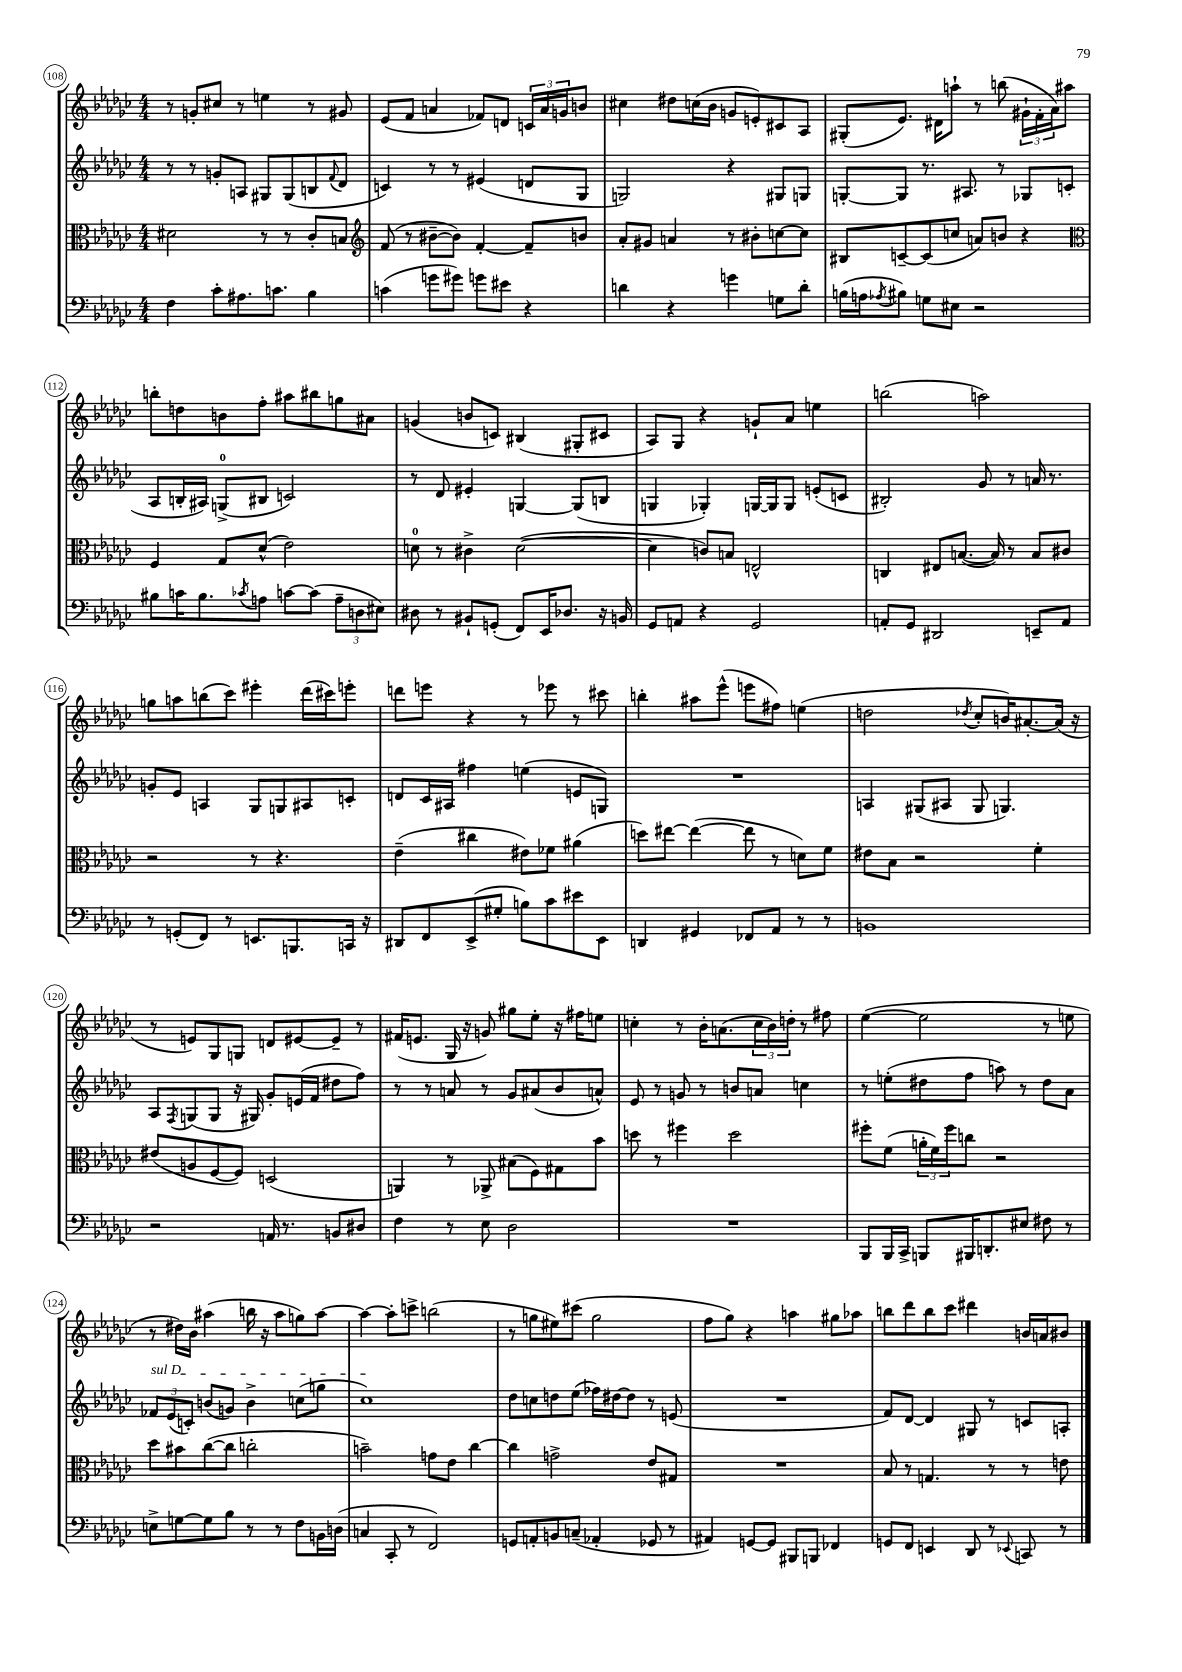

**kern	**kern	**kern	**kern
*staff4	*staff3	*staff2	*staff1
*clefF4	*clefC3	*clefG2	*clefG2
*k[b-e-a-d-g-c-]	*k[b-e-a-d-g-c-]	*k[b-e-a-d-g-c-]	*k[b-e-a-d-g-c-]
*M4/4	*M4/4	*M4/4	*M4/4
4F	2d#	8r	8r
.	.	8r	8g'
8c-'	.	8g'	8cc#
8.A#	.	8A	8r
.	8r	8G#	4ee
8.c	.	.	.
.	8r	(8G#	.
4B-	8c-'	8B	8r
.	.	8qqf	.
.	8B	8d-	8g#
=	=	=	=
*	*clefG2	*	*
(4c	(8f	4c)	(8e-
.	8r	.	8f
8g	[8b#~	8r	4a
8g#)	8b#])	8r	.
8g	[4f'	(4e#	8f-)
8e#	.	.	8d
4r	8f~]	8d	24c
.	.	.	24a
.	.	.	24g
.	8b	8G-	8b
=	=	=	=
4d	8a-'	2G)	4cc#
.	8g#	.	.
4r	4a	.	8dd#
.	.	.	(16cc
.	.	.	16b-
4g	8r	4r	8g
.	8b#'	.	8e')
8G	[8cc	8G#	8c#
8d'	8cc]	8G	8A-
=	=	=	=
(16B	8B#	[8G'	(8G#'
16A	.	.	.
8qA-	.	.	.
8B#)	[8c~	8G]	8.e-)
8G	(8c]	8.r	.
.	.	.	16d#
8E#	8cc	.	8aa`
.	.	8.A#	.
2r	8a)	.	8r
.	8b	8r	(8bb
.	4r	8G-	24g#`
.	.	.	24f'
.	.	.	24a-)
.	.	(8c	8aa#
=	=	=	=
*	*clefC3	*	*
8B#	4F	8A-	8bb'
16c	.	16B'	8dd
8.B#	.	16A#)	.
.	8G-	(8G^	8b
8qc-	.	.	.
8A	(8d-^^	8B#	8ff'
[8c	2e-)	2c)	8aa#
(8c]	.	.	8bb#
12A~	.	.	8gg
12D	.	.	.
.	.	.	8a#
12E#)	.	.	.
=	=	=	=
8D#	8d	8r	(4g
8r	8r	8d-	.
8BB#`	4c#^	4e#'	8b
(8GG'	.	.	8c)
8FF)	([2d	[4G	(4B#
16EE-	.	.	.
8.D-	.	.	.
.	.	(8G]	8G#'
16r	.	8B	8c#
16BB	.	.	.
=	=	=	=
8GG-	4d]	4G	8A-)
8AA	.	.	8G-
4r	8c)	4G-')	4r
.	8B	.	.
2GG-	2E^^	[16G	8g`
.	.	16G]	.
.	.	8G	8a-
.	.	(8e'	4ee
.	.	8c	.
=	=	=	=
8AA'	4C	2B#')	(2bb
8GG-	.	.	.
2DD#	8E#	.	.
.	([8.B	.	.
.	.	8g-	2aa)
.	16B])	.	.
.	8r	8r	.
8EE~	8B	16a	.
.	.	8.r	.
8AA	8c#	.	.
=	=	=	=
8r	2r	8g'	8gg
(8GG'	.	8e-	8aa
8FF)	.	4A	(8bb
8r	.	.	8ccc-)
8.EE	8r	8G-	4eee#'
.	4.r	8G	.
8.BBB	.	.	.
.	.	8A#	(16ddd-
.	.	.	16ccc#)
16CC	.	8c'	8eee'
16r	.	.	.
=	=	=	=
8DD#	(4e-~	8d	8ddd
8FF	.	16c-	8eee
.	.	16A#	.
(8EE-^	4cc#	4ff#	4r
8G#'	.	.	.
8B)	8e#)	(4ee	8r
8c-	8f-	.	8eee-
8e#	(4a#	8e	8r
8EE-	.	8G)	8ccc#
=	=	=	=
4DD	8dd)	1r	4bb'
.	[8ee#	.	.
4GG#	(4ee#_	.	8aa#
.	.	.	(8eee-^^
8FF-	8ee#]	.	8eee
8AA-	8r	.	8ff#)
8r	8d)	.	(4ee
8r	8f	.	.
=	=	=	=
1BB	8e#	4A	2dd
.	8B-	.	.
.	2r	(8G#	.
.	.	8A#	.
.	.	.	8qdd-
.	.	8G#	8cc-'
.	.	4.G)	16b)
.	.	.	[8.a#'
.	4f'	.	.
.	.	.	(16a#]
.	.	.	16r
=	=	=	=
2r	(8e#	8A-	8r
.	.	8qF	.
.	8A	(8G	8e)
.	[8F	8G	8G-
.	8F])	16r	8G
.	.	16G#)	.
16AA	(2D	8g-'	8d
8.r	.	.	.
.	.	(16e	[8e#
.	.	16f	.
8BB	.	8dd#	8e#~]
8D#	.	8ff)	8r
=	=	=	=
4F	4AA)	8r	(16f#
.	.	.	8.e
.	.	8r	.
8r	8r	8a	16G-
.	.	.	16r
8E-	8AA-^	8r	8g)
2D-	(8B#	8g-	8gg#
.	8F)	(8a#	8ee-'
.	8G#	8b-	16r
.	.	.	16ff#
.	8b-	8a^^)	8ee
=	=	=	=
1r	8dd	8e-	4cc'
.	8r	8r	.
.	4ff#	8g	8r
.	.	8r	16b-'
.	.	.	(8.a
.	2dd	8b	.
.	.	8a	24cc
.	.	.	24b-)
.	.	.	24dd'
.	.	4cc	8r
.	.	.	8ff#
=	=	=	=
8BBB-	8ff#'	8r	([4ee-
16BBB-	(8f	(8ee'	.
16CC-^	.	.	.
8BBB	24a'	8dd#	2ee-]
.	24f)	.	.
.	24ff#	.	.
16BBB#	8cc	8ff	.
8.DD'	.	.	.
.	2r	8aa)	.
8E#	.	8r	.
8F#	.	8dd#	8r
8r	.	8a-	8ee
=	=	=	=
8E^	8dd-	12f-	8r
.	.	(12e-	.
[8G	8b#	.	16dd#)
.	.	12c')	.
.	.	.	16b-
8G]	([8cc-	(8b	(4aa#
8B-	8cc-]	8g)	.
8r	2cc'	4b^	16bb
.	.	.	16r
8r	.	.	8aa#
8F	.	(8cc	8gg)
16BB	.	8gg	[8aa#
(16D	.	.	.
=	=	=	=
4C	2b~)	1cc-)	4aa#_
8CC-'	.	.	8aa#']
8r	.	.	8ccc^
2FF)	8g	.	(2bb
.	8e-	.	.
.	[4cc-	.	.
=	=	=	=
8GG	4cc-]	8dd-	8r
8AA'	.	8cc	8gg
8BB	2g^	8dd	8ee#)
(8C~	.	(8ee-	(8ccc#
4AA-'	.	16ff-)	2gg
.	.	[16dd#	.
.	.	8dd#]	.
8GG-	8e-	8r	.
8r	8G#	(8e	.
=	=	=	=
4AA#)	1r	1r	8ff
.	.	.	8gg-)
[8GG	.	.	4r
8GG]	.	.	.
8BBB#	.	.	4aa
8BBB	.	.	.
4FF-	.	.	8gg#
.	.	.	8aa-
=	=	=	=
8GG	8B-	8f)	8bb
8FF	8r	[8d-	8ddd-
4EE	4.G	4d-]	8bb
.	.	.	8ccc-
8DD-	.	8G#	4ddd#
8r	8r	8r	.
8qqEE-	.	.	.
8CC	8r	8c	16b
.	.	.	16a
8r	8e	8A'	8b#
==	==	==	==
*-	*-	*-	*-
